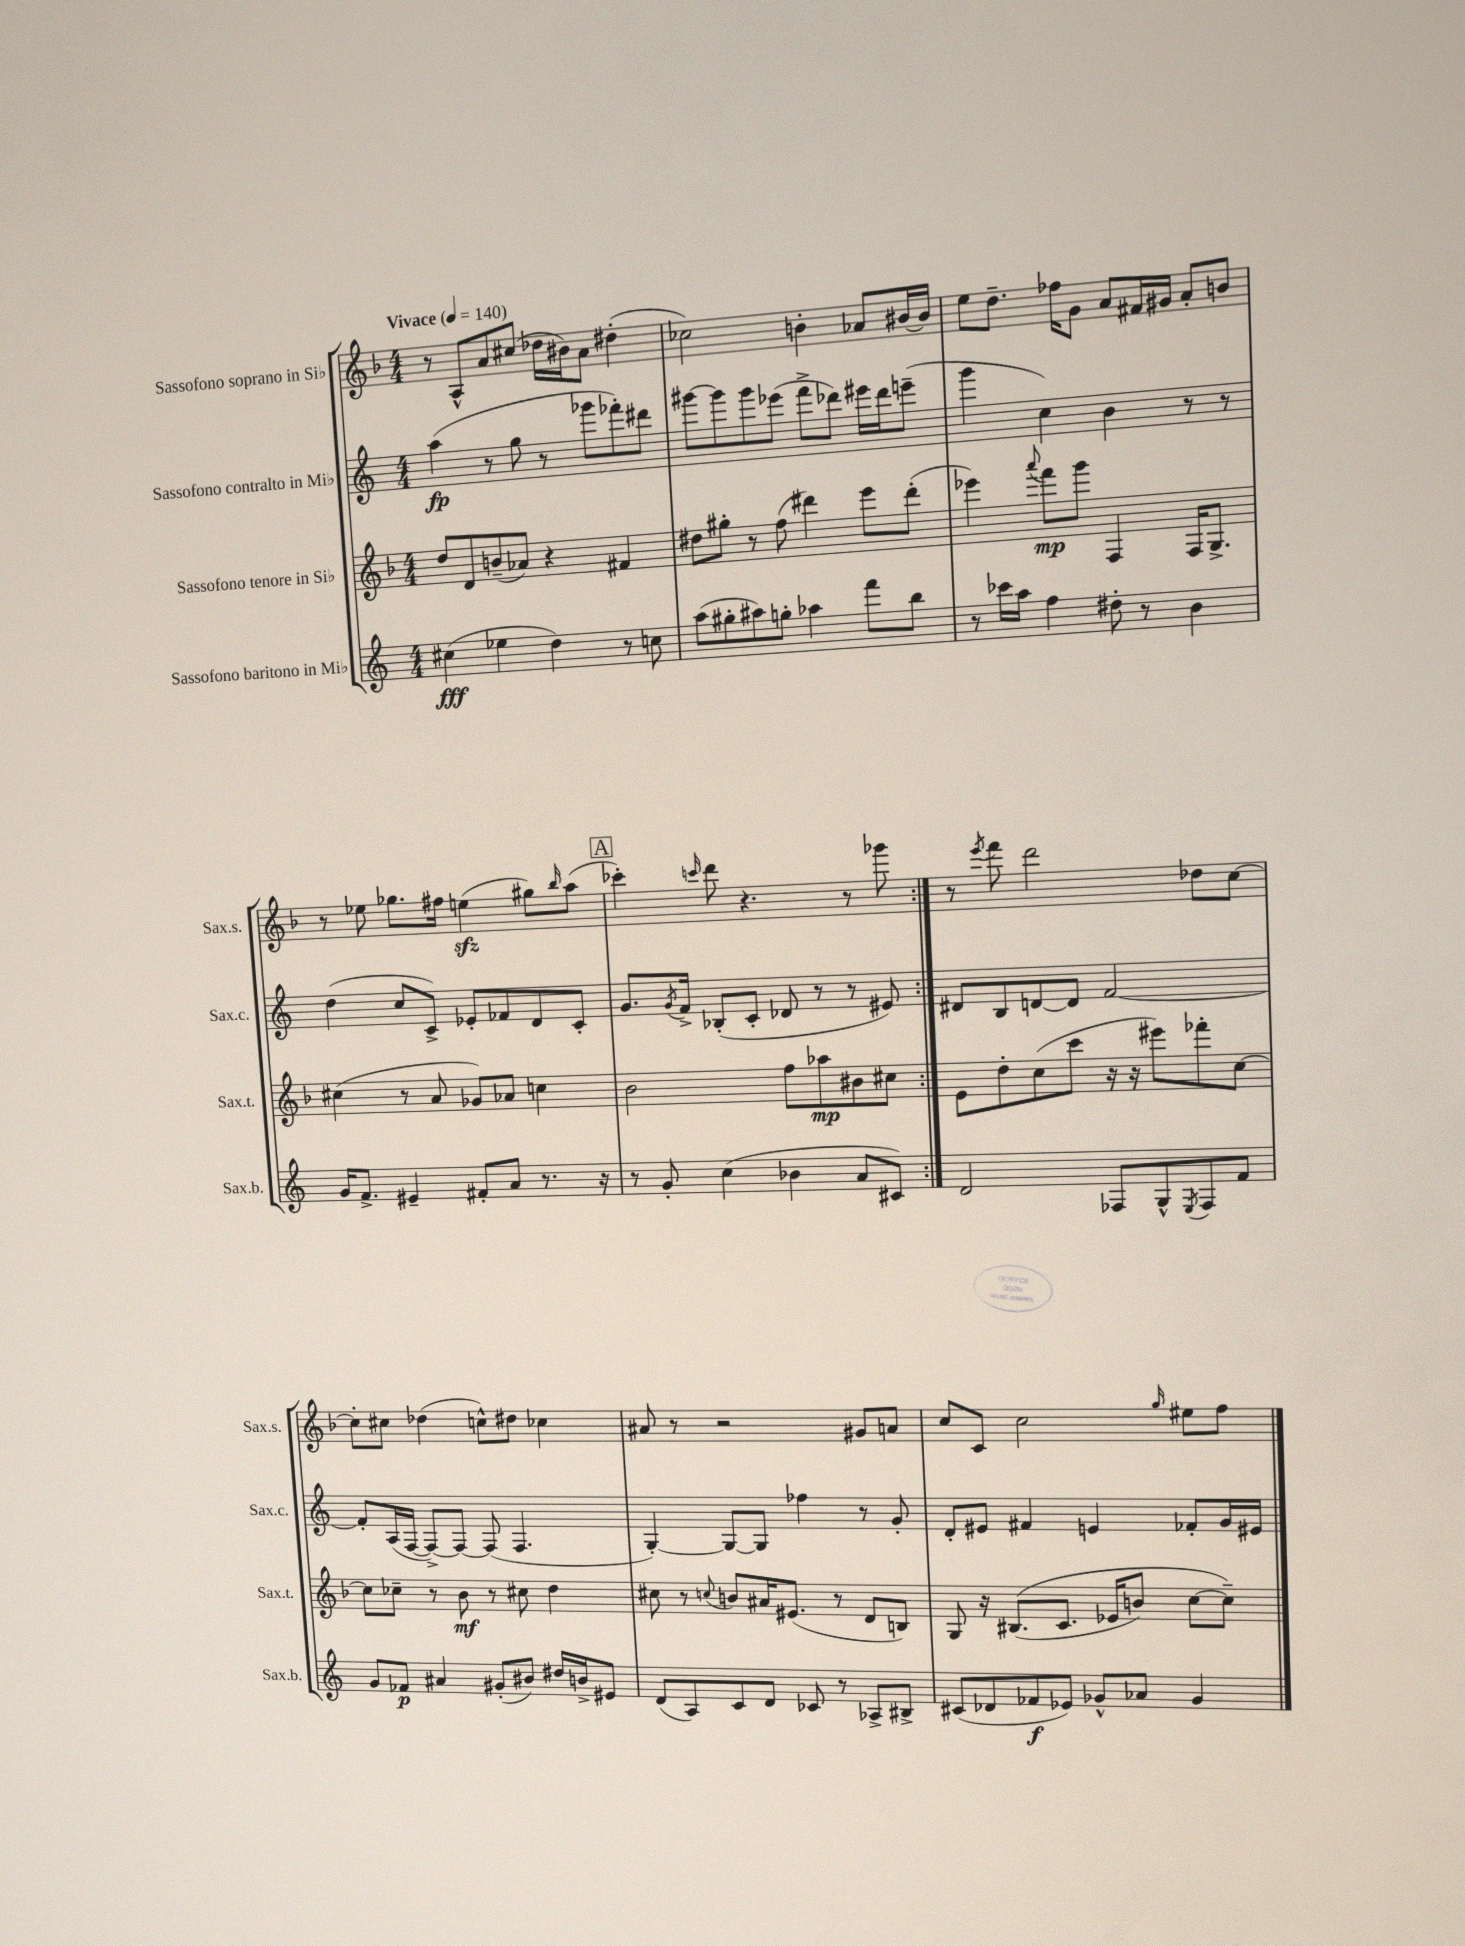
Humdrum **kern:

**kern	**dynam	**kern	**dynam	**kern	**dynam	**kern
*part4	*part4	*part3	*part3	*part2	*part2	*part1
*staff4	*staff4	*staff3	*staff3	*staff2	*staff2	*staff1
*I"Sassofono baritono in Mi♭	*	*I"Sassofono tenore in Si♭	*	*I"Sassofono contralto in Mi♭	*	*I"Sassofono soprano in Si♭
*I'Sax.b.	*	*I'Sax.t.	*	*I'Sax.c.	*	*I'Sax.s.
*clefG2	*	*clefG2	*	*clefG2	*	*clefG2
*k[]	*	*k[b-]	*	*k[]	*	*k[b-]
*M4/4	*	*M4/4	*	*M4/4	*	*M4/4
*MM140	*	*MM140	*	*MM140	*	*MM140
=1	=1	=1	=1	=1	=1	=1
!	!	!	!	!	!	!LO:TX:a:B:t=Vivace
(4cc#X\	fff	8dd/L	.	(4aa\	fp	8r
.	.	8d/	.	.	.	8A^^/L
4ee-X\	.	(8bn~/	.	8r	.	8a/
.	.	8a-X/J)	.	8gg\	.	(8cc#X/J
4dd\)	.	4r	.	8r	.	16dd-X\LL
.	.	.	.	.	.	16b#X\J)
.	.	.	.	8ggg-X\L	.	8a\J
8r	.	4f#X/	.	8fff-X'\)	.	(4dd#X'\
8ccn\	.	.	.	8ddd#X\J	.	.
=2	=2	=2	=2	=2	=2	=2
(8aa\L	.	8dd#X\L	.	[8ggg#X\L	.	2cc-X\)
8gg#X'\	.	8gg#X'\J	.	8ggg#\]	.	.
8aa#X\)	.	8r	.	8ggg#\	.	.
8ggn'\J	.	(8ff\	.	(8eee-X\J	.	.
4aa-X\	.	4ddd#X\)	.	8fff^\L	.	4bn'\
.	.	.	.	8ddd-X\J)	.	.
8fff\L	.	8eee\L	.	16eee#X\LL	.	8a-X/L
.	.	.	.	16ddd-\J	.	.
8bb\J	.	(8ddd#'\J	.	(8eeen~\J	.	[16b#X/L
.	.	.	.	.	.	16b#/JJ]
=3	=3	=3	=3	=3	=3	=3
8r	.	4eee-X\)	.	4ggg\	.	8ee\L
16ccc-X\LL	.	.	.	.	.	8.dd~\J
16aa\JJ	.	.	.	.	.	.
.	.	8qqaaa/	.	.	.	.
4ff\	.	8fff\L	mp	4cc\)	.	.
.	.	.	.	.	.	16ff-X\KL
.	.	8ggg\J	.	.	.	8g\J
8dd#X'\	.	4F/	.	4b\	.	8a/L
8r	.	.	.	.	.	16f#X/L
.	.	.	.	.	.	16g#X/JJ
4b\	.	16F/KL	.	8r	.	8a'/L
.	.	8.G^/J	.	.	.	.
.	.	.	.	8r	.	8bn/J
!!LO:LB:g=z
=4	=4	=4	=4	=4	=4	=4
16g/KL	.	(4cc#X\	.	(4dd\	.	8r
8.f^/J	.	.	.	.	.	.
.	.	.	.	.	.	8ee-X\
4e#X~/	.	8r	.	8cc/L	.	8.gg-X\L
.	.	8a/	.	8c^/J)	.	.
.	.	.	.	.	.	16ff#X\Jk
8f#X'/L	.	8g-X/L)	.	8e-X'/L	.	(4eenzz\
8a/J	.	8a-X/J	.	8f-X/	.	.
8.r	.	4ccn\	.	8d/	.	8gg#X\L)
.	.	.	.	.	.	16qqbb-/
.	.	.	.	8c'/J	.	(8aa\J
16r	.	.	.	.	.	.
!!LO:REH:place=s1:t=A
=5	=5	=5	=5	=5	=5	=5
8r	.	2b-\	.	8.g/L	.	4ccc-X'\)
8g'/	.	.	.	.	.	.
.	.	.	.	8qg/	.	.
.	.	.	.	16f^/Jk	.	.
.	.	.	.	.	.	16qqcccn/
(4cc\	.	.	.	(8B-X'/L	.	8ddd\
.	.	.	.	8c'/J	.	4.r
4b-X\	.	8ff\L	.	8d-X/	.	.
.	.	8aa-X\	mp	8r	.	.
8a/L	.	8b#X\	.	8r	.	8r
8c#X/J)	.	8cc#X\J	.	8e#X/)	.	8ggg-X\
=6:|!	=6:|!	=6:|!	=6:|!	=6:|!	=6:|!	=6:|!
2d/	.	8e\L	.	8d#X/L	.	8r
.	.	.	.	.	.	8qeee/
.	.	8dd'\	.	8B/	.	8fff\
.	.	(8cc\	.	[8dn/	.	2ddd\
.	.	8ccc\J	.	8d/J]	.	.
8F-X/L	.	16r	.	[2f/	.	.
.	.	16r	.	.	.	.
8G^^/	.	8eee#X\L)	.	.	.	.
8qE/	.	.	.	.	.	.
8F-/	.	8fff-X'\	.	.	.	8dd-X\L
8f/J	.	[8cc\J	.	.	.	[8cc\J
!!LO:LB:g=z
=7	=7	=7	=7	=7	=7	=7
8g/L	.	8cc\L]	.	8f'/L]	.	8cc'\L]
8f-X/J	p	8cc-X~\J	.	(16A/L	.	8cc#X\J
.	.	.	.	[16F/JJ	.	.
4a#X/	.	8r	.	8F^/L_)	.	(4dd-X\
.	.	8b-\	mf	8F/J_	.	.
(8g#X'/L	.	8r	.	(8F/]	.	8ccn^^\L)
8b#X/J)	.	8cc#X\	.	4.F/	.	8dd#X\J
16dd#X/LL	.	4dd\	.	.	.	4cc-X\
16bn^/J	.	.	.	.	.	.
8e#X/J	.	.	.	.	.	.
=8	=8	=8	=8	=8	=8	=8
(8d/L	.	8cc#X\	.	[4G'/)	.	8a#X/
8A/)	.	8r	.	.	.	8r
.	.	8qqccn/	.	.	.	.
8c/	.	8bn/L	.	8G/L_	.	2r
8d/J	.	16a#X/K	.	8G/J]	.	.
.	.	(8.e#X/J	.	.	.	.
8c-X/	.	.	.	4ff-X\	.	.
8r	.	8r	.	.	.	.
8A-X^/L	.	8d/L	.	8r	.	8g#X/L
8B#X^/J	.	8Bn/J)	.	8g'/	.	8an/J
=9	=9	=9	=9	=9	=9	=9
(8c#X/L	.	8G/	.	8d'/L	.	8cc/L
8d-X/	.	16r	.	8e#X/J	.	8c/J
.	.	((8.B#X/L	.	.	.	.
8f-X/	f	.	.	4f#X/	.	2cc\
8e-X/J)	.	8.c/J	.	.	.	.
8g-X^^/L	.	.	.	4en/	.	.
.	.	16e-X/KL	.	.	.	.
8a-X/J	.	8bn/J)	.	.	.	.
.	.	.	.	.	.	16qqgg/
4g-/	.	[8cc\L	.	8f-X'/L	.	8ee#X\L
.	.	8cc~\J])	.	16g/L	.	8ff\J
.	.	.	.	16e#X/JJ	.	.
==	==	==	==	==	==	==
*-	*-	*-	*-	*-	*-	*-
